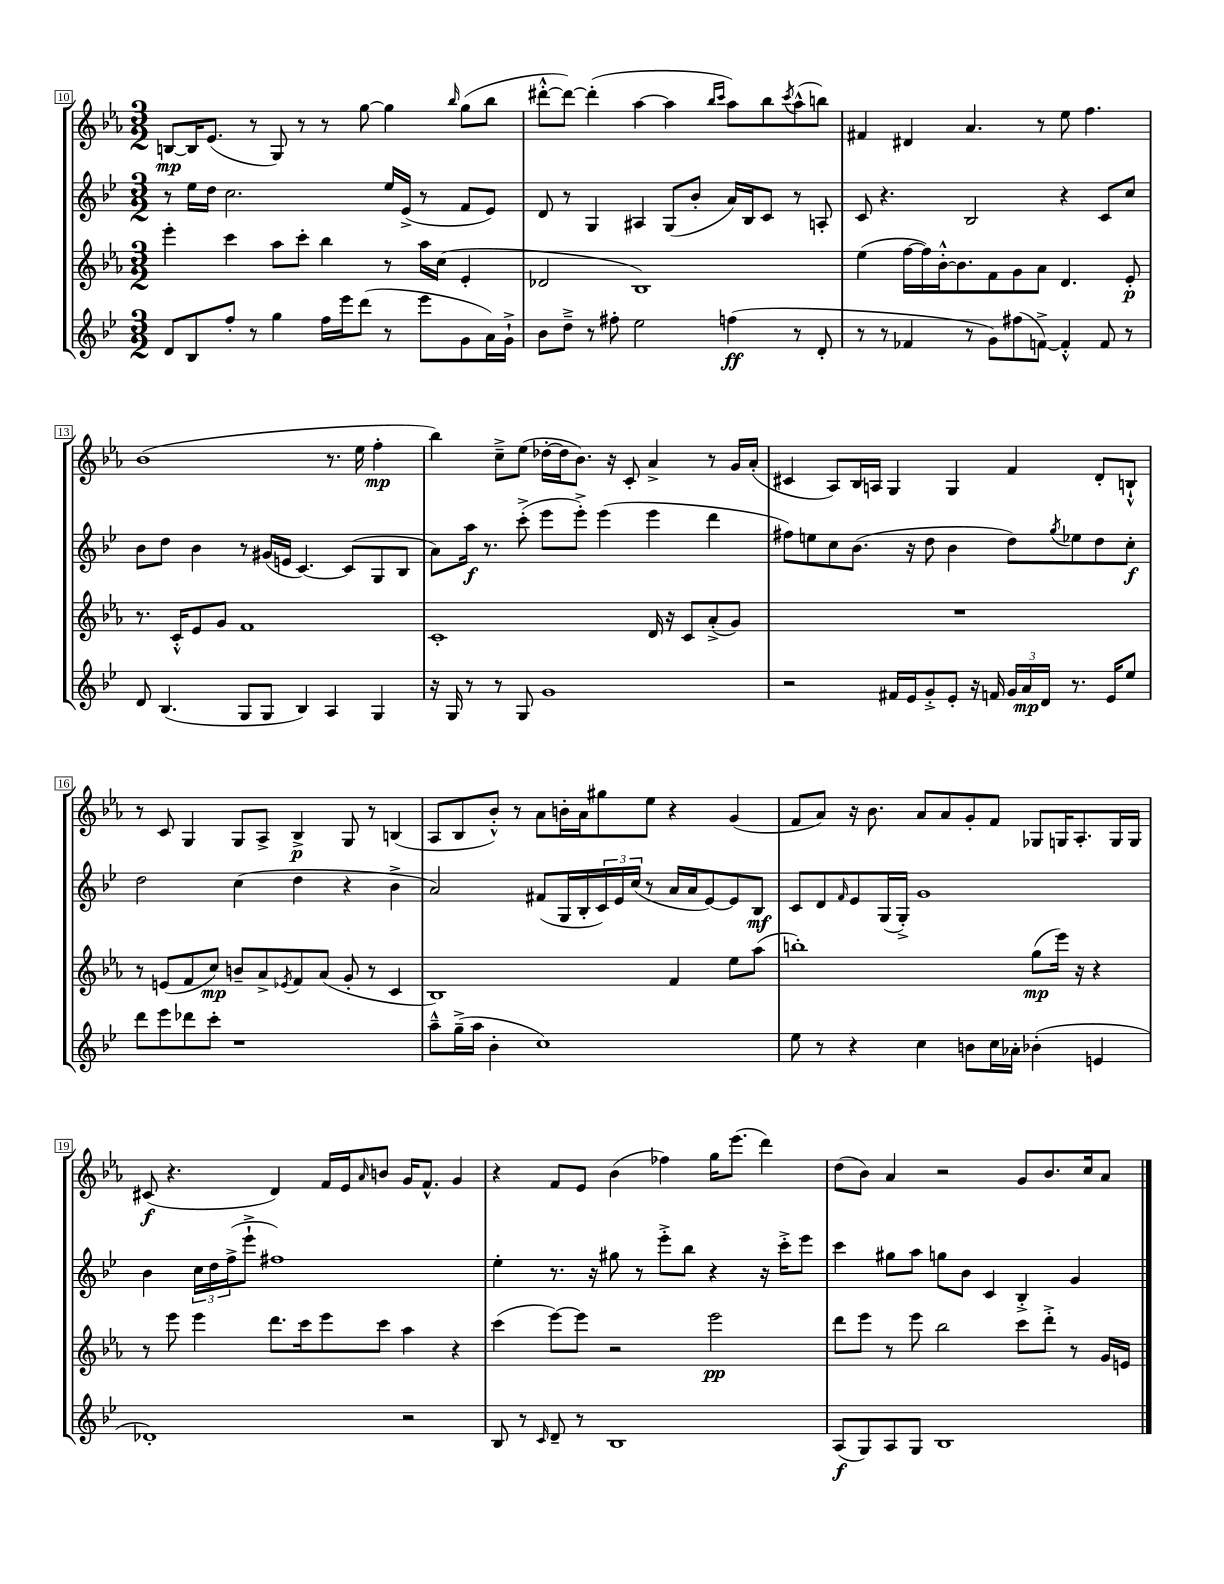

**kern	**dynam	**kern	**dynam	**kern	**dynam	**kern	**dynam
*part4	*part4	*part3	*part3	*part2	*part2	*part1	*part1
*staff4	*staff4	*staff3	*staff3	*staff2	*staff2	*staff1	*staff1
*clefG2	*	*clefG2	*	*clefG2	*	*clefG2	*
*k[b-e-]	*	*k[b-e-a-]	*	*k[b-e-]	*	*k[b-e-a-]	*
*M3/2	*	*M3/2	*	*M3/2	*	*M3/2	*
=10	=10	=10	=10	=10	=10	=10	=10
8d/L	.	4eee-'\	.	8r	.	[8Bn/L	mp
8B-/	.	.	.	16ee-\LL	.	16B/K]	.
.	.	.	.	16dd\JJ	.	(8.e-/J	.
8ff'/J	.	4ccc\	.	2.cc\	.	.	.
8r	.	.	.	.	.	8r	.
4gg\	.	8aa-\L	.	.	.	8G/)	.
.	.	8ccc'\J	.	.	.	8r	.
16ff\LL	.	4bb-\	.	.	.	8r	.
16eee-\J	.	.	.	.	.	.	.
(8ddd\J	.	.	.	.	.	[8gg\	.
8r	.	8r	.	16ee-/LL	.	4gg\]	.
.	.	.	.	(16e-^/JJ	.	.	.
8eee-\L	.	16aa-\LL	.	8r	.	.	.
.	.	(16cc\JJ	.	.	.	.	.
.	.	.	.	.	.	16qqbb-/	.
8g\	.	4e-'/	.	8f/L	.	(8gg\L	.
16a\L)	.	.	.	8e-/J)	.	8bb-\J	.
16g`^\JJ	.	.	.	.	.	.	.
=11	=11	=11	=11	=11	=11	=11	=11
8b-\L	.	2d-X/	.	8d/	.	[8ddd#X'^^\L	.
8dd~^\J	.	.	.	8r	.	8ddd#\J_)	.
8r	.	.	.	4G/	.	(4ddd#'\]	.
8ff#X'\	.	.	.	.	.	.	.
2ee-\	.	1B-)	.	4A#X/	.	[4aa-\	.
.	.	.	.	(8G/L	.	4aa-\]	.
.	.	.	.	8b-'/J	.	.	.
.	.	.	.	.	.	16qqbb-/LL	.
.	.	.	.	.	.	16qqccc/JJ	.
(4ffn\	ff	.	.	16a/LL)	.	8aa-\L)	.
.	.	.	.	16B-/J	.	.	.
.	.	.	.	8c/J	.	8bb-\	.
.	.	.	.	.	.	8qccc/	.
8r	.	.	.	8r	.	(8aa-^^\	.
8d'/	.	.	.	8An'/	.	8bbn\J)	.
=12	=12	=12	=12	=12	=12	=12	=12
8r	.	(4ee-\	.	8c/	.	4f#X/	.
8r	.	.	.	4.r	.	.	.
4f-X/	.	[16ff\LL	.	.	.	4d#X/	.
.	.	16ff\])	.	.	.	.	.
.	.	[16b-'^^\J	.	.	.	.	.
.	.	8.b-\]	.	.	.	.	.
8r	.	.	.	2B-/	.	4.a-/	.
8g\L)	.	8f\	.	.	.	.	.
(8ff#X\	.	8g\	.	.	.	.	.
[8fn^\J)	.	8a-\J	.	.	.	8r	.
4f'^^/]	.	4.d/	.	4r	.	8ee-\	.
.	.	.	.	.	.	4.ff\	.
8f/	.	.	.	8c/L	.	.	.
8r	.	8e-'/	p	8cc/J	.	.	.
!!LO:LB:g=z
=13	=13	=13	=13	=13	=13	=13	=13
8d/	.	8.r	.	8b-\L	.	(1b-	.
(4.B-/	.	.	.	8dd\J	.	.	.
.	.	16c'^^/KL	.	.	.	.	.
.	.	8e-/	.	4b-\	.	.	.
.	.	8g/J	.	.	.	.	.
8G/L	.	1f	.	8r	.	.	.
8G/J	.	.	.	(16g#X/LL	.	.	.
.	.	.	.	16en/JJ	.	.	.
4B-/)	.	.	.	[4.c/)	.	.	.
4A/	.	.	.	.	.	8.r	.
.	.	.	.	(8c/L]	.	.	.
.	.	.	.	.	.	16ee-\	.
4G/	.	.	.	8G/	.	4ff'\	mp
.	.	.	.	8B-/J	.	.	.
=14	=14	=14	=14	=14	=14	=14	=14
16r	.	1c'	.	8a\L)	.	4bb-\)	.
16G/	.	.	.	.	.	.	.
8r	.	.	.	16aa\Jk	f	.	.
.	.	.	.	8.r	.	.	.
8r	.	.	.	.	.	8cc~^\L	.
8G/	.	.	.	(8ccc'^\	.	(8ee-\J	.
1g	.	.	.	8eee-\L	.	[16dd-X'\LL	.
.	.	.	.	.	.	16dd-\J]	.
.	.	.	.	8eee-'^\J)	.	8.b-\J)	.
.	.	.	.	(4eee-\	.	.	.
.	.	.	.	.	.	16r	.
.	.	.	.	.	.	8c'/	.
.	.	16d/	.	4eee-\	.	4a-^/	.
.	.	16r	.	.	.	.	.
.	.	8c/L	.	.	.	.	.
.	.	(8a-'^/	.	4ddd\	.	8r	.
.	.	8g/J)	.	.	.	16g/LL	.
.	.	.	.	.	.	(16a-'/JJ	.
=15	=15	=15	=15	=15	=15	=15	=15
2r	.	1.r	.	8ff#X\L)	.	4c#X/	.
.	.	.	.	8een\	.	.	.
.	.	.	.	8cc\	.	8A-/L)	.
.	.	.	.	(8.b-\J	.	16B-/L	.
.	.	.	.	.	.	16An/JJ	.
16f#X/LL	.	.	.	.	.	4G/	.
16e-/J	.	.	.	16r	.	.	.
8g'^/	.	.	.	8dd\	.	.	.
8e-'/J	.	.	.	4b-\	.	4G/	.
16r	.	.	.	.	.	.	.
16fn/	.	.	.	.	.	.	.
24g/LL	.	.	.	8dd\L)	.	4f/	.
24a/	mp	.	.	.	.	.	.
24d/JJ	.	.	.	.	.	.	.
.	.	.	.	8qgg/	.	.	.
8.r	.	.	.	8ee-X\	.	.	.
.	.	.	.	8dd\	.	8d'/L	.
16e-/KL	.	.	.	.	.	.	.
8ee-/J	.	.	.	8cc'\J	f	8Bn`^^/J	.
!!LO:LB:g=z
=16	=16	=16	=16	=16	=16	=16	=16
8ddd\L	.	8r	.	2dd\	.	8r	.
8eee-\	.	(8en/L	.	.	.	8c/	.
8ddd-X\	.	8f/	.	.	.	4G/	.
8ccc'\J	.	8cc/J)	mp	.	.	.	.
1r	.	8bn~/L	.	(4cc\	.	8G/L	.
.	.	8a-^/	.	.	.	8A-^/J	.
.	.	8qe-X/	.	.	.	.	.
.	.	8f/	.	4dd\	.	4B-^/	p
.	.	(8a-/J	.	.	.	.	.
.	.	8g'/	.	4r	.	8G/	.
.	.	8r	.	.	.	8r	.
.	.	4c/	.	4b-^\	.	(4Bn/	.
=17	=17	=17	=17	=17	=17	=17	=17
8aa~^^\L	.	1B-)	.	2a/)	.	8A-/L	.
(16gg~^\L	.	.	.	.	.	8B-/	.
16aa\JJ	.	.	.	.	.	.	.
4b-'\	.	.	.	.	.	8b-'^^/J)	.
.	.	.	.	.	.	8r	.
1cc)	.	.	.	(8f#X/L	.	8a-\L	.
.	.	.	.	16G/L	.	16bn'\L	.
.	.	.	.	16B-'/	.	16a-\J	.
.	.	.	.	24c/)	.	8gg#X\	.
.	.	.	.	24e-/	.	.	.
.	.	.	.	(24cc/JJ	.	.	.
.	.	.	.	8r	.	8ee-\J	.
.	.	4f/	.	16a/LL	.	4r	.
.	.	.	.	16a/J	.	.	.
.	.	.	.	[8e-/)	.	.	.
.	.	8ee-\L	.	8e-/]	.	(4g/	.
.	.	(8aa-\J	.	8B-/J	mf	.	.
=18	=18	=18	=18	=18	=18	=18	=18
8ee-\	.	1bbn')	.	8c/L	.	8f/L	.
8r	.	.	.	8d/	.	8a-/J)	.
.	.	.	.	16qqf/	.	.	.
4r	.	.	.	8e-/	.	16r	.
.	.	.	.	.	.	8.b-\	.
.	.	.	.	(16G/L	.	.	.
.	.	.	.	16G'^/JJ)	.	.	.
4cc\	.	.	.	1g	.	8a-/L	.
.	.	.	.	.	.	8a-/	.
8bn\L	.	.	.	.	.	8g'/	.
16cc\L	.	.	.	.	.	8f/J	.
16a-X'\JJ	.	.	.	.	.	.	.
(4b-X'\	.	(8gg\L	mp	.	.	8G-X/L	.
.	.	16eee-\Jk)	.	.	.	16Gn/K	.
.	.	16r	.	.	.	8.A-'/	.
4en/	.	4r	.	.	.	.	.
.	.	.	.	.	.	16G/L	.
.	.	.	.	.	.	16G/JJ	.
!!LO:LB:g=z
=19	=19	=19	=19	=19	=19	=19	=19
1d-X')	.	8r	.	4b-\	.	(8c#X/	f
.	.	8eee-\	.	.	.	4.r	.
.	.	4eee-\	.	24cc\LL	.	.	.
.	.	.	.	24dd\	.	.	.
.	.	.	.	(24ff^\J	.	.	.
.	.	.	.	8eee-`^\J	.	.	.
.	.	8.ddd\L	.	1ff#X)	.	4d/)	.
.	.	16ccc\k	.	.	.	.	.
.	.	8eee-\	.	.	.	16f/LL	.
.	.	.	.	.	.	16e-/J	.
.	.	.	.	.	.	16qqa-/	.
.	.	8ccc\J	.	.	.	8bn/J	.
2r	.	4aa-\	.	.	.	16g/KL	.
.	.	.	.	.	.	8.f^^/J	.
.	.	4r	.	.	.	4g/	.
=20	=20	=20	=20	=20	=20	=20	=20
8B-/	.	(4ccc\	.	4ee-'\	.	4r	.
8r	.	.	.	.	.	.	.
16qqc/	.	.	.	.	.	.	.
8d~/	.	[8eee-\L)	.	8.r	.	8f/L	.
8r	.	8eee-\J]	.	.	.	8e-/J	.
.	.	.	.	16r	.	.	.
1B-	.	2r	.	8gg#X\	.	(4b-\	.
.	.	.	.	8r	.	.	.
.	.	.	.	8eee-'^\L	.	4ff-X\)	.
.	.	.	.	8bb-\J	.	.	.
.	.	2eee-\	pp	4r	.	16gg\KL	.
.	.	.	.	.	.	(8.eee-\J	.
.	.	.	.	16r	.	4ddd\)	.
.	.	.	.	16ccc'^\KL	.	.	.
.	.	.	.	8eee-\J	.	.	.
=21	=21	=21	=21	=21	=21	=21	=21
(8A/L	f	8ddd\L	.	4ccc\	.	(8dd\L	.
8G/)	.	8eee-\J	.	.	.	8b-\J)	.
8A/	.	8r	.	8gg#X\L	.	4a-/	.
8G/J	.	8eee-\	.	8aa\J	.	.	.
1B-	.	2bb-\	.	8ggn\L	.	2r	.
.	.	.	.	8b-\J	.	.	.
.	.	.	.	4c/	.	.	.
.	.	8ccc\L	.	4B-'^/	.	8g/L	.
.	.	8ddd'^\J	.	.	.	8.b-/	.
.	.	8r	.	4g/	.	.	.
.	.	.	.	.	.	16cc/k	.
.	.	16g/LL	.	.	.	8a-/J	.
.	.	16en/JJ	.	.	.	.	.
==	==	==	==	==	==	==	==
*-	*-	*-	*-	*-	*-	*-	*-
